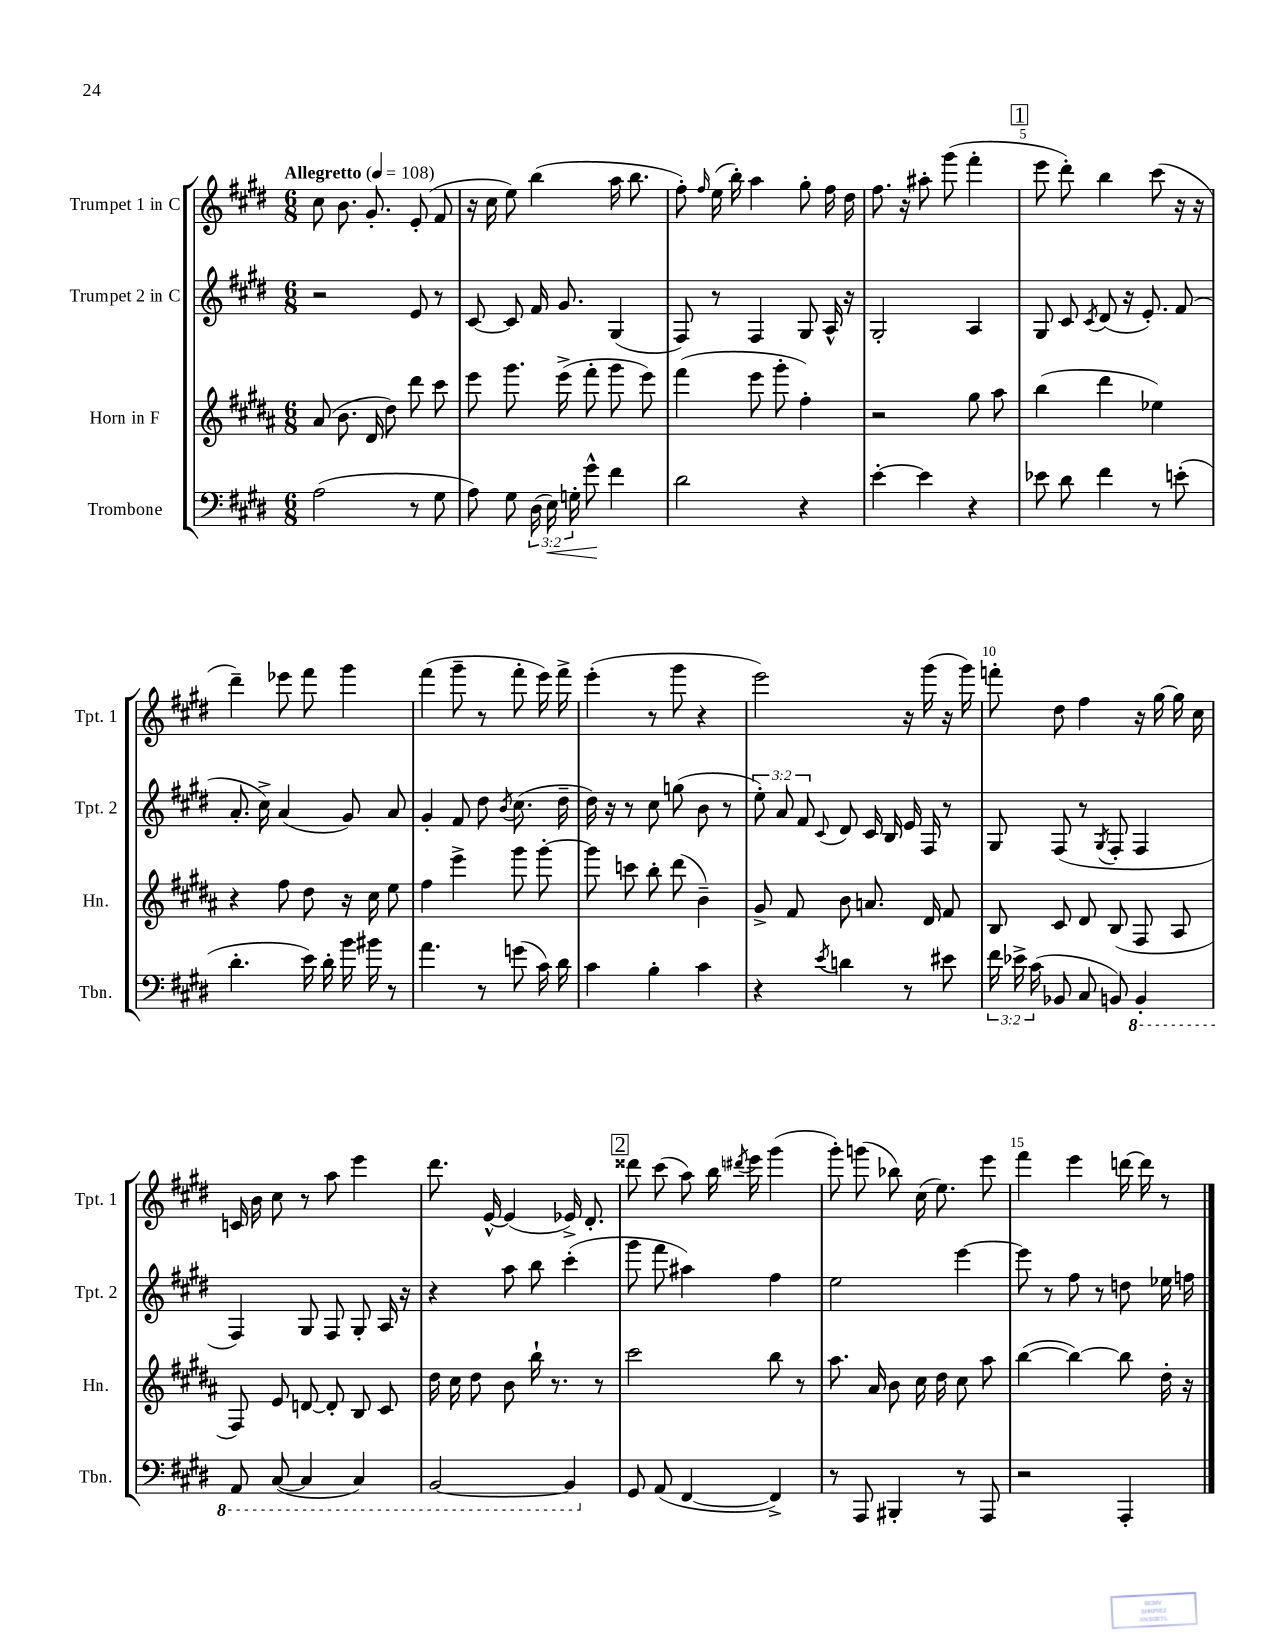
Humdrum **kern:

**kern	**kern	**kern	**kern
*staff4	*staff3	*staff2	*staff1
*clefF4	*clefG2	*clefG2	*clefG2
*k[f#c#g#d#]	*k[f#c#g#d#a#]	*k[f#c#g#d#]	*k[f#c#g#d#]
*M6/8	*M6/8	*M6/8	*M6/8
*MM108	*MM108	*MM108	*MM108
(2A\	(8a#/	2r	8cc#\
.	8.b\	.	8.b\
.	16d#/	.	8.g#'/
.	8dd#\)	.	.
8r	8ddd#\	8e/	(8e'/
8G#\	8ccc#\	8r	8f#/
=	=	=	=
8A\)	8eee\	[8c#/	16r
.	.	.	16cc#\
8G#\	8.ggg#\	8c#/]	8ee\)
(24D#\	.	16f#/	(4bb\
24E\)	.	.	.
.	(16eee^\	8.g#/	.
24G'\	.	.	.
8g#^^\	8fff#'\	.	.
4f#\	8ggg#\	(4G#/	16aa\
.	.	.	8.bb\
.	8eee\)	.	.
=	=	=	=
2d#\	(4fff#\	8F#/)	8ff#'\)
.	.	.	16qqff#/
.	.	8r	(16ee\
.	.	.	16bb'\)
.	8eee\	4F#/	4aa\
.	8ggg#'\	.	.
4r	4ff#'\)	8G#/	8gg#'\
.	.	16A^^/	16ff#\
.	.	16r	16dd#\
=	=	=	=
[4e'\	2r	2G#'/	8.ff#\
.	.	.	16r
4e\]	.	.	8aa#'\
.	.	.	(8ggg#\
4r	8gg#\	4A/	4fff#'\
.	8aa#\	.	.
=	=	=	=
8e-\	(4bb\	8G#/	8eee\
8d#\	.	8c#/	8ddd#'\)
.	.	8qc#/	.
4f#\	4ddd#\	(8d#/	4bb\
.	.	16r	.
.	.	8.e'/)	.
8r	4ee-\)	.	(8ccc#\
(8e'\	.	(8f#/	16r
.	.	.	16r
=	=	=	=
4.d#'\	4r	8.a'/	4ddd#~\)
.	.	16cc#^\)	.
.	8ff#\	(4a/	8eee-\
16e\)	8dd#\	.	8fff#\
16d#'\	.	.	.
16b\	16r	8g#/)	4ggg#\
16b#\	16cc#\	.	.
8r	8ee\	8a/	.
=	=	=	=
4.a\	4ff#\	4g#'/	(4fff#\
.	4eee^\	8f#/	8ggg#~\
8r	.	8dd#\	8r
.	.	8qb/	.
(8g\	8ggg#\	(8.cc#\	8fff#'\
16c#\)	[8ggg#'\	.	16eee\)
16d#\	.	16dd#~\	16fff#^\
=	=	=	=
4c#\	8ggg#\]	16dd#\)	(4eee'\
.	.	16r	.
.	8ccc\	8r	.
4B'\	8bb'\	8cc#\	8r
.	(8ddd#\	(8gg\	8ggg#\
4c#\	4b~\)	8b\	4r
.	.	8r	.
=	=	=	=
4r	8g#^/	12ee'\)	2eee\)
.	.	12a/	.
.	8f#/	.	.
.	.	12f#/	.
8qe/	.	8qqc#/	.
4d\	8b\	8d#/	.
.	8.a/	16c#/	.
.	.	16B/	.
8r	.	16e/	16r
.	16d#/	16F#/	(16ggg#\
8e#\	8f#/	8r	16r
.	.	.	16ggg#\)
=	=	=	=
24f#\	8B/	8G#/	8fff'\
24e-^\	.	.	.
(24c#\	.	.	.
8BB-/	8c#/	(8F#/	8dd#\
8C#/	8d#/	8r	4ff#\
.	.	8qG#/	.
8BB/)	(8B/	8F#'/	.
4BBB'/	8F#/	4F#/	16r
.	.	.	[16gg#\
.	8A#/	.	16gg#\]
.	.	.	16cc#\
=	=	=	=
8AAA/	8F#/)	4F#/)	16c/
.	.	.	16b\
([8CC#/	8e/	.	8cc#\
4CC#/]	[8d/	8G#/	8r
.	8d'/]	8F#/	8aa\
4CC#/)	8B/	8G#'/	4eee\
.	8c#/	16A/	.
.	.	16r	.
=	=	=	=
[2BBB/	16dd#\	4r	8.ddd#\
.	16cc#\	.	.
.	8dd#\	.	.
.	.	.	[16e^^/
.	8b\	8aa\	(4e/]
.	16bb`\	8bb\	.
.	8.r	.	.
4BBB/]	.	(4ccc#'\	16e-^/)
.	.	.	8.d#'/
.	8r	.	.
=	=	=	=
8GG#/	2ccc#\	8ggg#\	8ddd##\
(8AA/	.	8fff#\	(8ccc#\
[4FF#/	.	4aa#\)	8aa\)
.	.	.	16bb\
.	.	.	8qddd#/
.	.	.	16eee\
4FF#^/])	8bb\	4ff#\	(4ggg#\
.	8r	.	.
=	=	=	=
8r	8.aa#\	2ee\	8ggg#'\)
8AAA/	.	.	(8ggg\
.	16a#/	.	.
4BBB#'/	8b\	.	8bb-\)
.	16cc#\	.	(16cc#\
.	16dd#\	.	8.ee\)
8r	8cc#\	[4eee\	.
8AAA/	8aa#\	.	8eee\
=	=	=	=
2r	([4bb\	8eee\]	4fff#\
.	.	8r	.
.	4bb\_)	8ff#\	4eee\
.	.	8r	.
4AAA'/	8bb\]	8dd\	[16ddd\
.	.	.	16ddd\]
.	16dd#'\	16ee-\	8r
.	16r	16ff\	.
==	==	==	==
*-	*-	*-	*-
